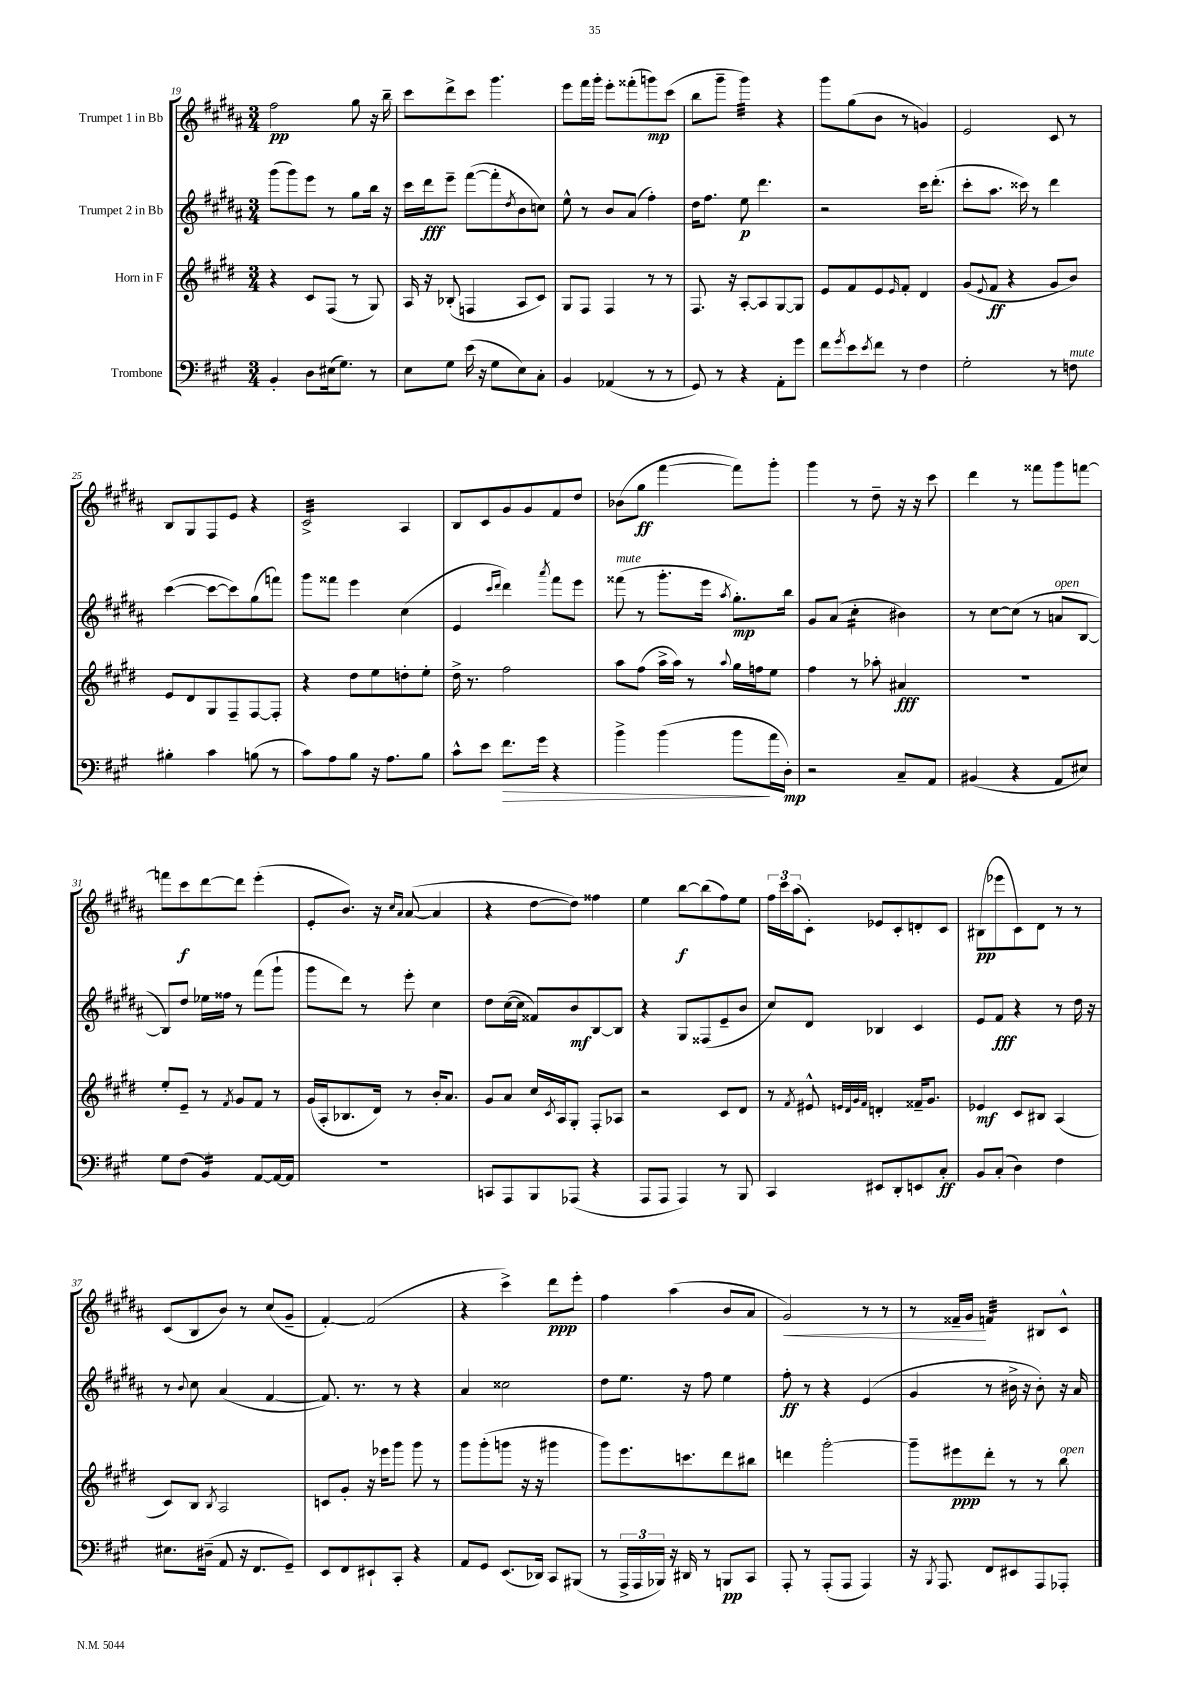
<<
\new StaffGroup <<
\new Staff = "s0" \with { instrumentName = "Trumpet 1 in Bb" } {
    \clef treble \key b \major \numericTimeSignature \time 3/4
    fis''2\pp gis''8 r16 b''16-- |
    cis'''8 dis'''8-> cis'''8 gis'''4. |
    e'''8 fis'''16 gis'''16-. e'''8-. fisis'''8-.( g'''8\mp) cis'''8( |
    b''8 gis'''8-- gis'''4:32) r4 |
    gis'''8 gis''8( b'8 r8 g'4) |
    e'2 cis'8 r8 |
    b8 gis8 fis8 e'8 r4 |
    cis'2:32-> ais4 |
    b8 cis'8 gis'8 gis'8 fis'8 dis''8 |
    bes'8( gis''8\ff fis'''4~ fis'''8) gis'''8-. |
    gis'''4 r8 dis''8-- r16 r16 cis'''8 |
    dis'''4 r8 fisis'''8 gis'''8 f'''8~ |
    f'''8 cis'''8\f dis'''8~ dis'''8 e'''4-.( |
    e'8-. b'8.) r16 \grace { cis''16 ais'16 } ais'8~( ais'4 |
    r4 dis''8~ dis''8) fisis''4 |
    e''4 b''8~\f b''8( fis''8) e''8 |
    \tuplet 3/2 { fis''16 cis'''16 ais''16( } cis'8-.) ees'8 cis'8-. d'8-. cis'8 |
    bis8\pp( ees'''8 cis'8) dis'8 r8 r8 |
    cis'8( b8 b'8) r8 cis''8( gis'8-- |
    fis'4~-.) fis'2( |
    r4 cis'''4->) dis'''8\ppp e'''8-. |
    fis''4 ais''4( b'8 ais'8 |
    gis'2\<) r8 r8 |
    r8 fisis'16-- gis'16\! f'4:32 bis8 cis'8-^ \bar "|." |
}
\new Staff = "s1" \with { instrumentName = "Trumpet 2 in Bb" } {
    \clef treble \key b \major \numericTimeSignature \time 3/4
    gis'''8( gis'''8) e'''8 r8 gis''8 b''16 r16 |
    cis'''16 dis'''16\fff e'''8-- fis'''8~( fis'''8-. \acciaccatura { dis''8 } b'8 c''8) |
    e''8-^ r8 b'8 ais'8( fis''4-.) |
    dis''16 fis''8. e''8\p dis'''4. |
    r2 cis'''16 dis'''8.-.( |
    cis'''8-. ais''8. cisis'''16) r8 dis'''4 |
    cis'''4~( cis'''8~ cis'''8) gis''8( f'''8) |
    gis'''8 fisis'''8 e'''4 cis''4( |
    e'4 \grace { cis'''16 dis'''16 } dis'''4) \acciaccatura { ais'''8 } fis'''8 e'''8 |
    fisis'''8^\markup { \italic "mute" }( r8 gis'''8.-. e'''16 \acciaccatura { ais''8 } gis''8.-.\mp) b''16 |
    gis'8 ais'8( cis''4:16-. bis'4) |
    r8 cis''8~ cis''8( r8 a'8^\markup { \italic "open" } b8~ |
    b8) dis''8 ees''16 fisis''16 r8 fis'''8( gis'''8-! |
    gis'''8 dis'''8) r8 e'''8-. cis''4 |
    dis''8 cis''16~( cis''16 fisis'8) b'8\mf b8~ b8 |
    r4 gis8 fisis8( e'8-- b'8 |
    cis''8) dis'8 bes4 cis'4 |
    e'8 fis'8\fff r4 r8 dis''16 r16 |
    r8 \appoggiatura { b'8 } cis''8 ais'4( fis'4~ |
    fis'8.) r8. r8 r4 |
    ais'4 cisis''2 |
    dis''8 e''8. r16 fis''8 e''4 |
    fis''8-.\ff r8 r4 e'4( |
    gis'4 r8 bis'16-> r16 bis'8-.) r16 ais'16 \bar "|." |
}
\new Staff = "s2" \with { instrumentName = "Horn in F" } {
    \clef treble \key e \major \numericTimeSignature \time 3/4
    r4 cis'8 fis8( r8 gis8) |
    a16 r16 bes8-.( f4 a8 cis'8) |
    gis8 fis8 fis4 r8 r8 |
    fis8. r16 a8~-. a8 gis8~ gis8 |
    e'8 fis'8 e'8 \grace { e'16 } fis'8-. dis'4 |
    gis'8( \appoggiatura { e'8 } fis'8\ff r4 gis'8 b'8) |
    e'8 dis'8 gis8 fis8-- fis8~ fis8-. |
    r4 dis''8 e''8 d''8-. e''8-. |
    dis''16-> r8. fis''2 |
    a''8 fis''8( a''16-> a''16) r8 \appoggiatura { a''8 } gis''16 f''16 e''8 |
    fis''4 r8 aes''8-. ais'4\fff |
    R2. |
    e''8-. e'8-- r8 \acciaccatura { fis'8 } gis'8 fis'8 r8 |
    gis'16( a16-. bes8. dis'16) r8 b'16-. a'8. |
    gis'8 a'8 cis''16 \acciaccatura { cis'8 } a16 gis8-. fis8-. aes8 |
    r2 cis'8 dis'8 |
    r8 \acciaccatura { fis'8 } eis'8-^ \grace { e'32 dis'32 gis'32 fis'32 } d'4-. fisis'16-- gis'8. |
    ees'4\mf cis'8 bis8 a4( |
    cis'8) b8 \acciaccatura { b8 } a2 |
    c'8 gis'8-. r16 ees'''16 gis'''8 gis'''8 r8 |
    gis'''8 gis'''8-.( g'''8 r16 r16 gis'''4 |
    gis'''8) e'''8. c'''8. dis'''8 bis''8 |
    d'''4 gis'''2~-. |
    gis'''8-- eis'''8\ppp dis'''8-. r8 r8 b''8^\markup { \italic "open" } \bar "|." |
}
\new Staff = "s3" \with { instrumentName = "Trombone" } {
    \clef bass \key a \major \numericTimeSignature \time 3/4
    b,4-. d8 eis16( gis8.) r8 |
    e8 gis8 e'16( r16 gis8 e8) cis8-. |
    b,4 aes,4( r8 r8 |
    gis,8) r8 r4 a,8-. gis'8 |
    fis'8 \acciaccatura { gis'8 } e'8 \acciaccatura { e'8 } fis'8 r8 fis4 |
    gis2-. r8 f8^\markup { \italic "mute" } |
    bis4-. cis'4 b8( r8 |
    cis'8) a8 b8 r16 a8. b8 |
    cis'8-^ e'8 fis'8.\> gis'16 r4 |
    b'4-> b'4( b'8\! a'16 d16-.\mp) |
    r2 cis8-- a,8 |
    bis,4( r4 a,8 eis8) |
    gis8 fis8( b,4:16) a,8~ a,16~ a,16 |
    R2. |
    c,8 a,,8 b,,8 aes,,8( r4 |
    a,,8 a,,8 a,,4) r8 b,,8 |
    cis,4 eis,8 d,8-. e,8 cis8-.\ff |
    b,8 cis8-.( d4) fis4 |
    eis8. dis16--( a,8 r16 fis,8. gis,8--) |
    e,8 fis,8 eis,8-! cis,8-. r4 |
    a,8 gis,8 e,8.( des,16) cis,8 bis,,8( |
    r8 \tuplet 3/2 { a,,16-> a,,16 bes,,16) } r16 dis,16 r8 b,,8\pp cis,8 |
    a,,8-. r8 a,,8-.( a,,8 a,,4) |
    r16 \acciaccatura { b,,8 } a,,8. fis,8 eis,8 a,,8 aes,,8-. \bar "|." |
}
>>
>>
\layout { \context { \Score currentBarNumber = #19 } }
